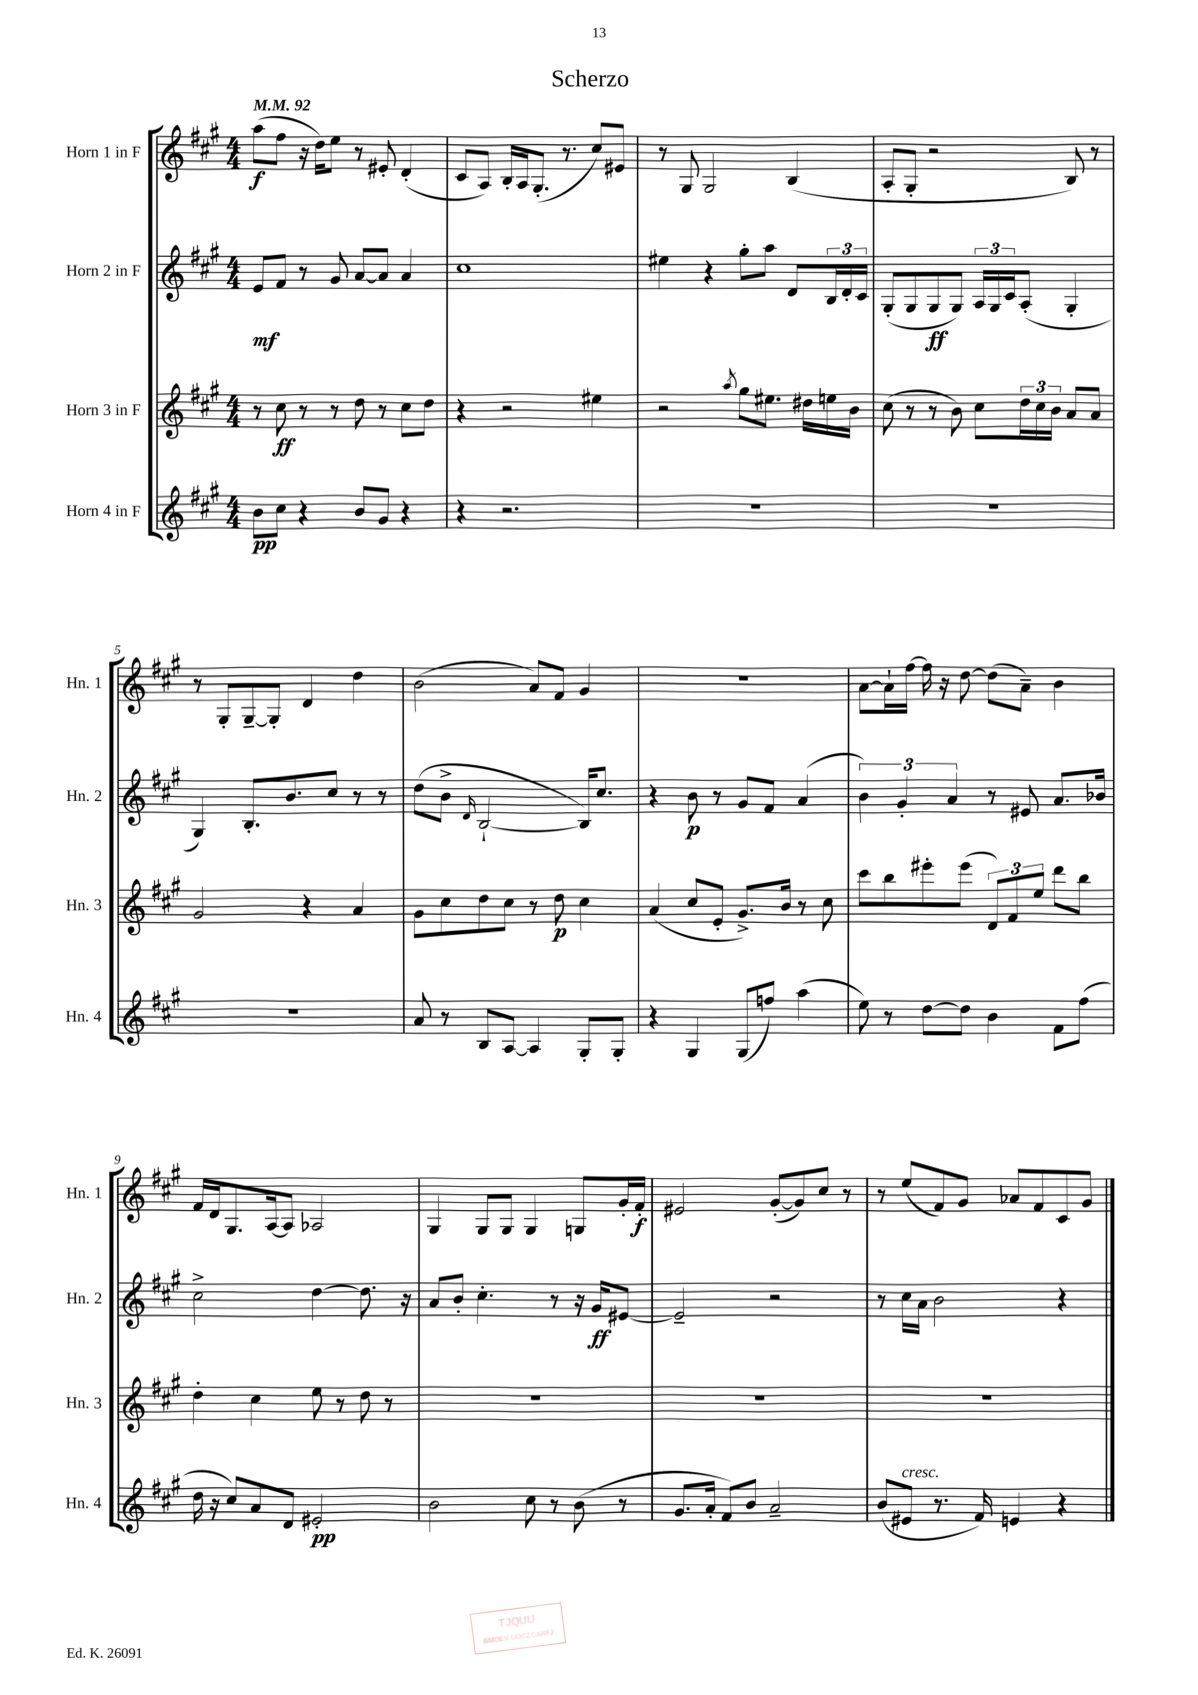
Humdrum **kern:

**kern	**kern	**kern	**kern
*staff4	*staff3	*staff2	*staff1
*clefG2	*clefG2	*clefG2	*clefG2
*k[f#c#g#]	*k[f#c#g#]	*k[f#c#g#]	*k[f#c#g#]
*M4/4	*M4/4	*M4/4	*M4/4
*MM92	*MM92	*MM92	*MM92
8b\L	8r	8e/L	(8aa\L
8cc#\J	8cc#\	8f#/J	8ff#\J
4r	8r	8r	16r
.	.	.	16dd\LK)
.	8r	8g#/	8ee\J
8b/L	8dd\	[8a/L	8r
8g#/J	8r	8a/]J	8e#'/
4r	8cc#\L	4a/	(4d'/
.	8dd\J	.	.
=	=	=	=
4r	4r	1cc#	8c#/L
.	.	.	8A/J)
2.r	2r	.	16B'/LL
.	.	.	16A/J
.	.	.	(8.G#'/J
.	.	.	8.r
.	4ee#\	.	8cc#/L)
.	.	.	8e#/J
=	=	=	=
1r	2r	4ee#\	8r
.	.	.	8G#/
.	.	4r	2G#/
.	8qaa/	.	.
.	8gg#\L	8gg#'\L	.
.	8.ee#\J	8aa\J	.
.	.	8d/L	(4B/
.	16dd#\LL	.	.
.	16ee\	24B/L	.
.	.	24d'/	.
.	16b\JJ	.	.
.	.	24c#/JJ	.
=	=	=	=
1r	(8cc#\	(8G#'/L	8A'/L
.	8r	8G#/	8G#'/J
.	8r	8G#/	2r
.	8b\)	8G#/J)	.
.	8cc#\L	24A/LL	.
.	.	24G#/	.
.	.	24c#/J	.
.	24dd\L	(8A'/J	.
.	24cc#\	.	.
.	24b\JJ	.	.
.	8a/L	4G#'/	8B/)
.	8a/J	.	8r
=	=	=	=
1r	2g#/	4G#/)	8r
.	.	.	8G#'/L
.	.	8.B'/L	[8G#~/
.	.	.	8G#'/]J
.	.	8.b/	.
.	4r	.	4d/
.	.	8cc#/J	.
.	4a/	8r	4dd\
.	.	8r	.
=	=	=	=
8a/	8g#\L	(8dd\L	(2b\
8r	8cc#\	8b^\J	.
.	.	16qqd/	.
8B/L	8dd\	[2B`/	.
[8A/J	8cc#\J	.	.
4A/]	8r	.	8a/L)
.	8dd\	.	8f#/J
8G#'/L	4cc#\	16B/]LK)	4g#/
.	.	8.cc#/J	.
8G#'/J	.	.	.
=	=	=	=
4r	(4a/	4r	1r
4G#/	8cc#/L	8b\	.
.	8e'/J	8r	.
(8G#/L	8.g#^/L)	8g#/L	.
8ff/J)	.	8f#/J	.
.	16b/Jk	.	.
(4aa\	8r	(4a/	.
.	8cc#\	.	.
=	=	=	=
8ee\)	8ccc#\L	6b\)	[8a\L
8r	8bb\	.	16a`\]L
.	.	6g#'/	.
.	.	.	[16ff#\JJ
[8dd\L	8eee#'\	.	16ff#\]
.	.	.	16r
.	.	6a/	.
8dd\]J	(8eee#\J	.	[8dd\
4b\	12d/L)	8r	(8dd\]L
.	12f#/	.	.
.	.	8e#/	8a~\J)
.	12ee/J	.	.
8f#\L	8ddd\L	8.a/L	4b\
(8ff#\J	8bb\J	.	.
.	.	16b-/Jk	.
=	=	=	=
16dd\	4dd'\	2cc#^\	16f#/LL
16r	.	.	16d/J
8cc#/L)	.	.	8.G#/
8a/	4cc#\	.	.
.	.	.	[16A/k
8d/J	.	.	8A/]J
2e#'/	8ee\	[4dd\	2A-/
.	8r	.	.
.	8dd\	8.dd\]	.
.	8r	.	.
.	.	16r	.
=	=	=	=
2b\	1r	8a/L	4G#/
.	.	8b'/J	.
.	.	4.cc#'\	8G#/L
.	.	.	8G#/J
8cc#\	.	.	4G#/
8r	.	8r	.
(8b\	.	16r	8G/L
.	.	16g#/LK	.
8r	.	[8e#/J	16g#'/L
.	.	.	16f#'/JJ
=	=	=	=
8.g#/L	1r	2e#~/]	2e#/
16a'/Jk	.	.	.
8f#/L)	.	.	.
8b/J	.	.	.
2a~/	.	2r	([8g#'/L
.	.	.	8g#/])
.	.	.	8cc#/J
.	.	.	8r
=	=	=	=
(8b/L	1r	8r	8r
8e#/J	.	16cc#\LL	(8ee/L
.	.	16a\JJ	.
8.r	.	2b\	8f#/)
.	.	.	8g#/J
16f#/)	.	.	.
4e/	.	.	8a-/L
.	.	.	8f#/
4r	.	4r	8c#/
.	.	.	8g#/J
==	==	==	==
*-	*-	*-	*-
